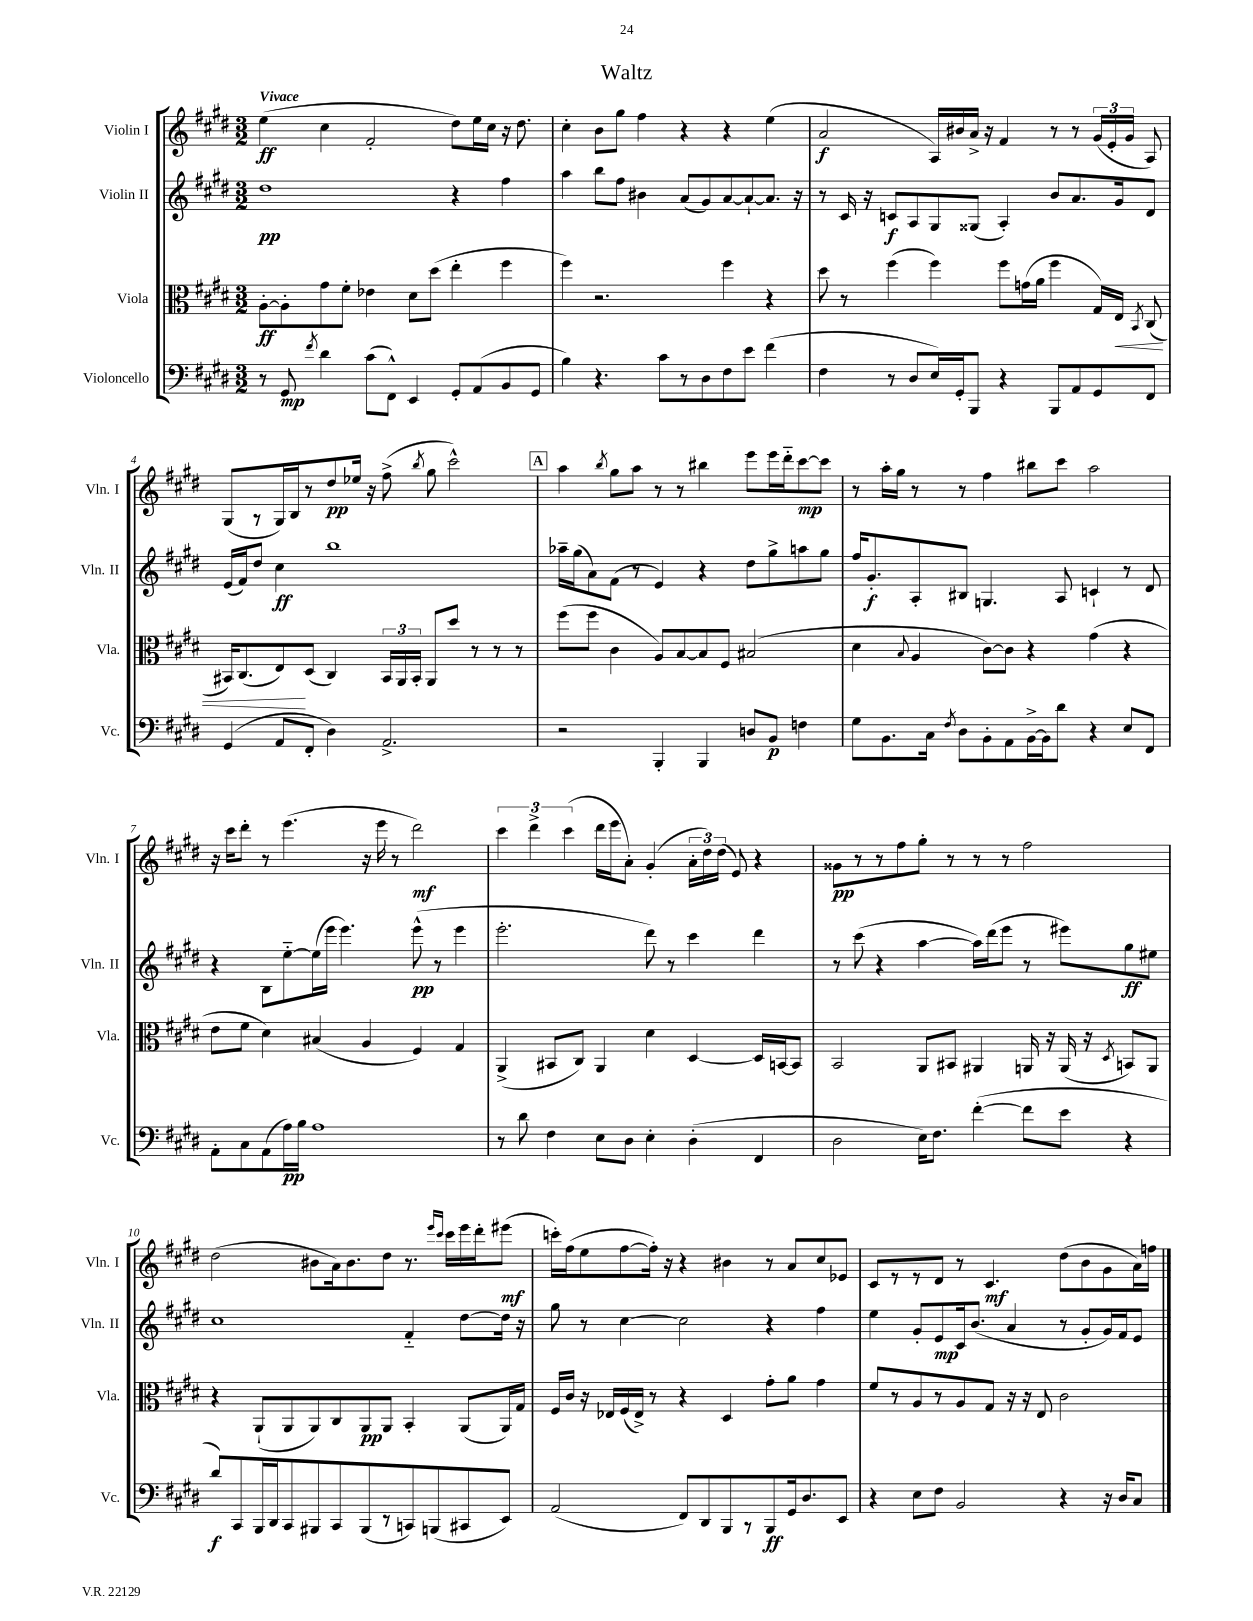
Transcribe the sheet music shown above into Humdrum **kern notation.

**kern	**kern	**kern	**kern
*staff4	*staff3	*staff2	*staff1
*clefF4	*clefC3	*clefG2	*clefG2
*k[f#c#g#d#]	*k[f#c#g#d#]	*k[f#c#g#d#]	*k[f#c#g#d#]
*M3/2	*M3/2	*M3/2	*M3/2
8r	[8A'\L	1dd#	(4ee\
8GG#/	8A'\]	.	.
8qf#/	.	.	.
4d#\	8g#\	.	4cc#\
.	8f#'\J	.	.
(8c#\L	4e-\	.	2f#'/
8FF#^^\J)	.	.	.
4EE/	8d#\L	.	.
.	(8dd#\J	.	.
8GG#'/L	4ee'\	4r	8dd#\L)
(8AA/	.	.	16ee\L
.	.	.	16cc#\JJ
8BB/	4ff#\	4ff#\	16r
.	.	.	8.dd#\
8GG#/J	.	.	.
=	=	=	=
4B\)	4ff#\)	4aa\	4cc#'\
4.r	2.r	8bb\L	8b\L
.	.	8ff#\J	8gg#\J
.	.	4b#\	4ff#\
8c#\L	.	.	.
8r	.	(8a/L	4r
8D#\	.	8g#/)	.
8F#\	4ff#\	[8a/	4r
8e\J	.	8a`/_	.
(4f#\	4r	8.a/]J	(4ee\
.	.	16r	.
=	=	=	=
4F#\	8dd#\	8r	2a/
.	8r	16c#/	.
.	.	16r	.
8r	(4ff#\	8c/L	.
8D#/L	.	8A/	.
16E/L)	4ff#\)	8G#/	16A/LL)
16GG#'/J	.	.	16b#/
8BBB/J	.	(8G##/J	16a^/JJ
.	.	.	16r
4r	8ff#\L	4A'/)	4f#/
.	(16g\L	.	.
.	16a\JJ	.	.
8BBB/L	4ff#\	8b/L	8r
8AA/	.	8.a/	8r
8GG#/	16G#/LL)	.	(24g#/LL
.	.	.	24e'/
.	16E/JJ	16g#/k	.
.	.	.	24g#/JJ
.	8qBB/	.	.
8FF#/J	(8C#/	8d#/J	8A/)
=	=	=	=
(4GG#/	16BB#/LK)	(16e/LL	(8G#/L
.	(8.C#/	16f#/J)	.
.	.	8dd#/J	8r
8AA/L	8E/)	4cc#\	16G#/L)
.	.	.	16B/J
8FF#'/J	(8D#/J	.	8r
4D#\)	4C#/)	1bb	8dd#/
.	.	.	16ee-/Jk
.	.	.	16r
2.AA^/	24BB#/LL	.	(8ff#^\
.	24AA/	.	.
.	24BB#'/JJ	.	.
.	.	.	8qbb/
.	8AA/L	.	8gg#\
.	8dd#/J	.	2ccc#^^\)
.	8r	.	.
.	8r	.	.
.	8r	.	.
=	=	=	=
2r	(8ff#\L	16aa-~\LL	4aa\
.	.	(16gg#\J	.
.	8ff#\J	8a\)	.
.	.	.	8qbb/
.	4c#\	(8f#\J	8gg#\L
.	.	8r	8aa\J
4BBB'/	8A/L)	4e/)	8r
.	[8B/	.	8r
4BBB/	8B/]	4r	4bb#\
.	8F#/J	.	.
8D/L	(2B#/	8dd#\L	8eee\L
8BB/J	.	8gg#^\	16eee\L
.	.	.	16ddd#'~\J
4F\	.	8aa\	[8ccc#\
.	.	8gg#\J	8ccc#\]J
=	=	=	=
8G#\L	4d#\	16ff#/LK	8r
.	.	8.g#'/	.
8.BB\	.	.	16aa'\LL
.	.	.	16gg#\JJ
.	8qqB/	.	.
.	4A/	8A'/	8r
16C#\Jk	.	.	.
8qF#/	.	.	.
8D#\L	.	8B#/J	8r
8BB'\	[8c#\L)	4.G/	4ff#\
8AA\	8c#\]J	.	.
[16BB^\L	4r	.	8bb#\L
16BB\]J	.	.	.
8d#\J	.	8A/	8ccc#\J
4r	(4g#\	4c`/	2aa\
8E/L	4r	8r	.
8FF#/J	.	8d#/	.
=	=	=	=
8AA'\L	8e\L	4r	16r
.	.	.	16ccc#\LK
8C#\	8f#\J	.	8ddd#'\J
(8AA\	4d#\)	8B\L	8r
16A\L)	.	[8ee'~\	(4.eee\
16B\JJ	.	.	.
1A	(4B#/	(16ee\]L	.
.	.	16eee\JJ	.
.	.	4.eee\)	.
.	4A/	.	16r
.	.	.	16eee\
.	.	.	8r
.	4F#/)	(8eee^^\	2ddd#\)
.	.	8r	.
.	4G#/	4eee\	.
=	=	=	=
8r	(4AA^/	2.eee'\	6ccc#\
8d#\	.	.	.
.	.	.	6ddd#^\
4F#\	8BB#/L	.	.
.	.	.	(6ccc#\
.	8C#/J)	.	.
8E\L	4AA/	.	16ddd#\LL
.	.	.	16eee\J
8D#\J	.	.	8a'\J)
4E'\	4d#\	8ddd#\)	(4g#'/
.	.	8r	.
(4D#'\	[4D#/	4ccc#\	24a'\LL
.	.	.	24dd#\)
.	.	.	(24dd#\JJ
.	.	.	8e/)
4FF#/	16D#/]LL	4ddd#\	4r
.	[16BB/J	.	.
.	8BB/]J	.	.
=	=	=	=
2D#\	2BB/	8r	8g##\L
.	.	(8ccc#\	8r
.	.	4r	8r
.	.	.	8ff#\
16E\LK)	8AA/L	[4aa\	8gg#'\J
8.F#\J	.	.	.
.	8BB#/J	.	8r
([4f#'\	4AA#/	16aa\]LL)	8r
.	.	(16ddd#\J	.
.	.	8eee\J	8r
8f#\]L	16AA/	8r	2ff#\
.	16r	.	.
8e\J	(16AA/	8eee#\L)	.
.	16r	.	.
.	8qD#/	.	.
4r	8BB/L)	8gg#\	.
.	8AA/J	8ee#\J	.
=	=	=	=
8d#/L)	4r	1cc#	(2dd#\
8CC#/	.	.	.
16BBB/L	(8AA`/L	.	.
16DD#/J	.	.	.
8CC#/	8AA/	.	.
8BBB#/	8AA/)	.	8b#\L
8CC#/	8C#/	.	16a\k)
.	.	.	8.b#\
(8BBB#/	8AA/	.	.
8r	8AA/J	.	8dd#\J
8CC/)	4BB'/	4f#'~/	8.r
(8BBB/	.	.	.
.	.	.	16qqeee/LL
.	.	.	16qqccc#/JJ
.	.	.	16ccc#\LL
8CC#/	(8AA/L	[8dd#\L	16eee\
.	.	.	16ddd#'\J
8EE/J)	16AA/L)	16dd#\]Jk	(8eee#\J
.	16G#/JJ	16r	.
=	=	=	=
(2AA/	16F#/LL	8gg#\	16ccc'\LL)
.	16c#/JJ	.	(16ff#\J
.	16r	8r	8ee\
.	16E-/LL	.	.
.	(16F#/	[4cc#\	[8ff#\
.	16E-^/JJ)	.	.
.	8r	.	16ff#'\]Jk)
.	.	.	16r
8FF#/L)	4r	2cc#\]	4r
8DD#/	.	.	.
8BBB/	4D#/	.	4b#\
8r	.	.	.
8BBB/	8g#'\L	4r	8r
16GG#/k	8a\J	.	8a/L
8.D#/	.	.	.
.	4g#\	4ff#\	8cc#/
8EE/J	.	.	8e-/J
=	=	=	=
4r	8f#/L	4ee\	8c#/L
.	8r	.	8r
8E\L	8A/	8g#'/L	8r
8F#\J	8r	8e/	8d#/J
2BB/	8A/	16c#/k	8r
.	.	(8.b/J	.
.	8G#/J	.	4.c#/
.	16r	4a/	.
.	16r	.	.
.	8E/	.	.
4r	2c#\	8r	(8dd#\L
.	.	8g#'/L	8b\
16r	.	16g#/L)	8g#\
16D#/LK	.	16f#/J	.
8C#/J	.	8e/J	16a\L)
.	.	.	16ff\JJ
==	==	==	==
*-	*-	*-	*-
